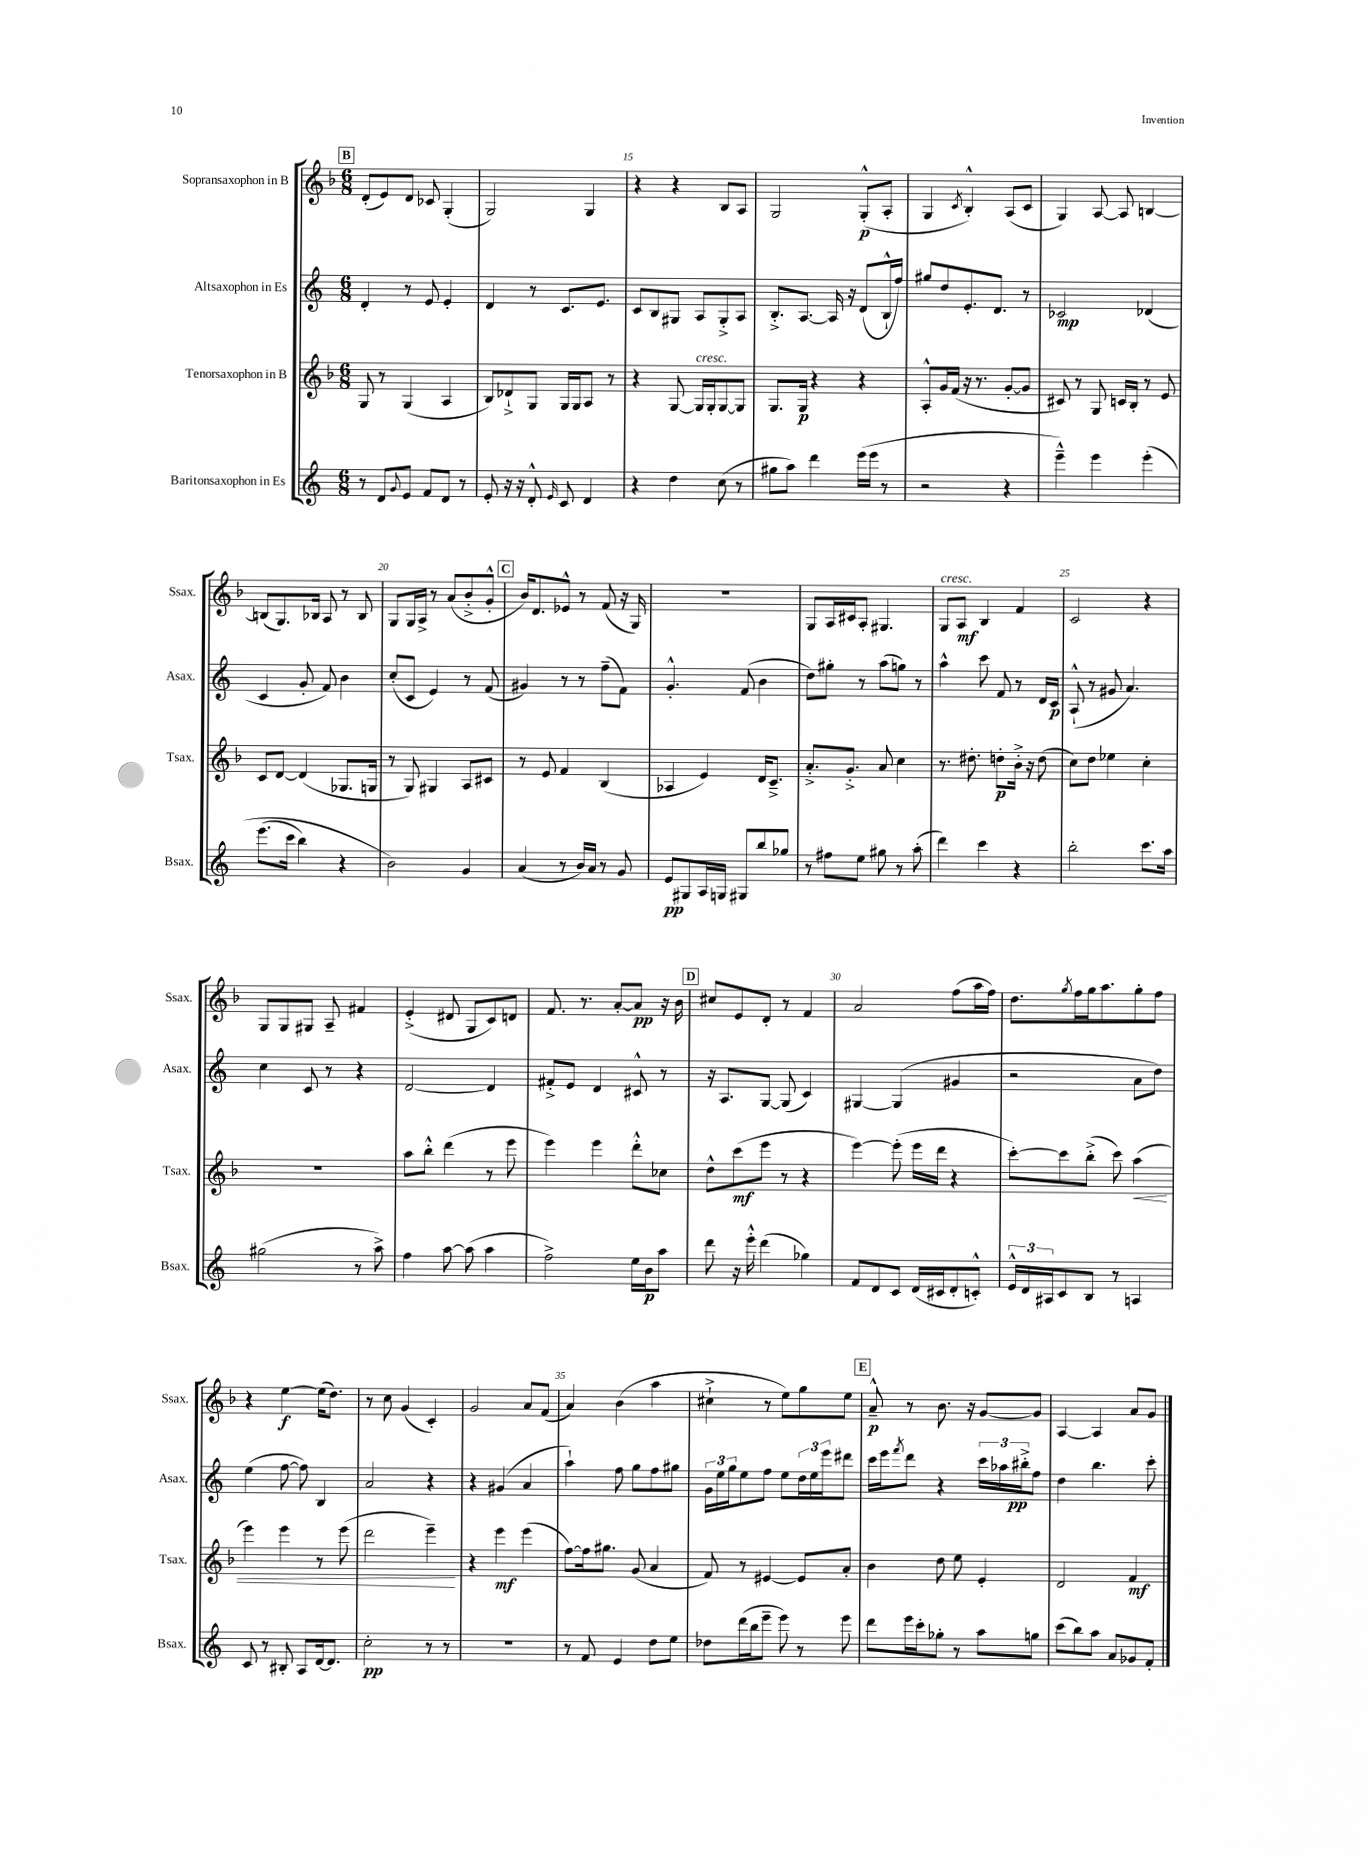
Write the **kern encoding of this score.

**kern	**dynam	**kern	**dynam	**kern	**dynam	**kern	**dynam
*part4	*part4	*part3	*part3	*part2	*part2	*part1	*part1
*staff4	*staff4	*staff3	*staff3	*staff2	*staff2	*staff1	*staff1
*I"Baritonsaxophon in Es	*	*I"Tenorsaxophon in B	*	*I"Altsaxophon in Es	*	*I"Sopransaxophon in B	*
*I'Bsax.	*	*I'Tsax.	*	*I'Asax.	*	*I'Ssax.	*
*clefG2	*	*clefG2	*	*clefG2	*	*clefG2	*
*k[]	*	*k[b-]	*	*k[]	*	*k[b-]	*
*M6/8	*	*M6/8	*	*M6/8	*	*M6/8	*
!!LO:REH:place=s1:t=B
=13	=13	=13	=13	=13	=13	=13	=13
8r	.	8G/	.	4d'/	.	(8d'/L	.
8d/L	.	8r	.	.	.	8e/)	.
8qqg/	.	.	.	.	.	.	.
8e/J	.	(4G/	.	8r	.	8d/J	.
8f/L	.	.	.	8e/	.	8c-X/	.
8d/J	.	4A/	.	4e'/	.	(4G'/	.
8r	.	.	.	.	.	.	.
=14	=14	=14	=14	=14	=14	=14	=14
8e'/	.	8B-/L)	.	4d/	.	2G/)	.
16r	.	8d-X`^/	.	.	.	.	.
16r	.	.	.	.	.	.	.
8d'^^/	.	8G/J	.	8r	.	.	.
16qqe/	.	.	.	.	.	.	.
8c/	.	16G/LL	.	8.c/L	.	.	.
.	.	16G/J	.	.	.	.	.
4d/	.	8A/J	.	.	.	4G/	.
.	.	.	.	8.e/J	.	.	.
.	.	8r	.	.	.	.	.
=15	=15	=15	=15	=15	=15	=15	=15
4r	.	4r	.	8c/L	.	4r	.
.	.	.	.	8B/	.	.	.
4dd\	.	[8G/	.	8G#X/J	.	4r	.
!	!	!LO:TX:a:i:t=cresc.	!	!	!	!	!
.	.	16G/LL]	.	8A/L	.	.	.
.	.	16G'/J	.	.	.	.	.
(8cc\	.	[8G/	.	8G#'^/	.	8B-/L	.
8r	.	8G/J]	.	8A/J	.	8A/J	.
=16	=16	=16	=16	=16	=16	=16	=16
8gg#X\L	.	8.G/L	.	8.B'^/L	.	2G/	.
8aa\J)	.	.	.	.	.	.	.
.	.	16G/Jk	p	[8.A/J	.	.	.
4ddd\	.	4r	.	.	.	.	.
.	.	.	.	16A/]	.	.	.
.	.	.	.	16r	.	.	.
(16eee\LL	.	4r	.	(8d/L	.	(8G'^^/L	p
16eee\JJ	.	.	.	.	.	.	.
8r	.	.	.	16B`^^/L	.	8A'/J	.
.	.	.	.	16ff/JJ)	.	.	.
=17	=17	=17	=17	=17	=17	=17	=17
2r	.	8A'^^/L	.	8gg#X/L	.	4G/	.
.	.	16g/L	.	8dd/	.	.	.
.	.	(16f/JJ	.	.	.	.	.
.	.	.	.	.	.	8qc/	.
.	.	16r	.	8.e'/	.	4B-'^^/)	.
.	.	8.r	.	.	.	.	.
.	.	.	.	8.d/J	.	.	.
4r	.	[8g'/L	.	.	.	(8A/L	.
.	.	8g/J]	.	8r	.	8c/J	.
=18	=18	=18	=18	=18	=18	=18	=18
4eee~^^\)	.	8c#X/)	.	2c-X/	mp	4G/)	.
.	.	8r	.	.	.	.	.
4eee\	.	8G/	.	.	.	[8A/	.
.	.	16cn/LL	.	.	.	8A/]	.
.	.	16B-'/JJ	.	.	.	.	.
(4eee'\	.	8r	.	(4d-X/	.	[4Bn/	.
.	.	8e/	.	.	.	.	.
!!LO:LB:g=z
=19	=19	=19	=19	=19	=19	=19	=19
(8.eee\L	.	8c/L	.	4c/	.	(8Bn/L]	.
.	.	[8d/J	.	.	.	8.G/)	.
16ccc\Jk	.	.	.	.	.	.	.
4bb\)	.	(4d/]	.	8g'/	.	.	.
.	.	.	.	.	.	16B-X/Jk	.
.	.	.	.	8f/)	.	8A/	.
4r	.	8.G-X/L	.	4b\	.	8r	.
.	.	.	.	.	.	8B-/	.
.	.	16Gn/Jk	.	.	.	.	.
=20	=20	=20	=20	=20	=20	=20	=20
2b\)	.	8r	.	(8cc'/L	.	8G/L	.
.	.	8G/)	.	8c/J	.	16G/L	.
.	.	.	.	.	.	16A^/JJ	.
.	.	4G#X/	.	4e/)	.	8r	.
.	.	.	.	.	.	(8a/L	.
4g/	.	8A/L	.	8r	.	8b-'^/	.
.	.	8c#X/J	.	(8f/	.	8g'^^/J	.
!!LO:REH:place=s1:t=C
=21	=21	=21	=21	=21	=21	=21	=21
(4a/	.	8r	.	4g#X/)	.	16b-/KL)	.
.	.	.	.	.	.	8.d/	.
.	.	8e/	.	.	.	.	.
8r	.	4f/	.	8r	.	8e-X^^/J	.
16b/LL)	.	.	.	8r	.	8r	.
16a/JJ	.	.	.	.	.	.	.
8r	.	(4B-/	.	(8ff~\L	.	(8f/	.
8g/	.	.	.	8f\J)	.	16r	.
.	.	.	.	.	.	16G/)	.
=22	=22	=22	=22	=22	=22	=22	=22
8e/L	pp	4A-X/	.	4.g'^^/	.	2.r	.
8G#X/	.	.	.	.	.	.	.
16A/L	.	4e/)	.	.	.	.	.
16Gn/JJ	.	.	.	.	.	.	.
8G#X/L	.	.	.	(8f/	.	.	.
8bb/	.	16d/KL	.	4b\	.	.	.
.	.	8.c~^/J	.	.	.	.	.
8gg-X/J	.	.	.	.	.	.	.
=23	=23	=23	=23	=23	=23	=23	=23
8r	.	8.a'^/L	.	8dd\L)	.	8G/L	.
8ff#X\L	.	.	.	8gg#X'\J	.	16A/L	.
.	.	8.g'^/J	.	.	.	16c#X/J	.
8ee\J	.	.	.	8r	.	8A'/J	.
8gg#X\	.	8a/	.	(8aa\L	.	4.G#X/	.
8r	.	4cc\	.	8ggn\J)	.	.	.
(8aa'\	.	.	.	8r	.	.	.
=24	=24	=24	=24	=24	=24	=24	=24
!	!	!	!	!	!	!LO:TX:a:i:t=cresc.	!
4ddd\)	.	8.r	.	4aa^^\	.	8G/L	.
.	.	.	.	.	.	8A/J	mf
.	.	8.dd#X'\	.	.	.	.	.
4ccc\	.	.	.	8ccc\	.	4B-/	.
.	.	8ddn'\L	p	8f/	.	.	.
4r	.	16b-'^\Jk	.	8r	.	4f/	.
.	.	16r	.	.	.	.	.
.	.	(8dd\	.	16d/LL	.	.	.
.	.	.	.	16c/JJ	p	.	.
=25	=25	=25	=25	=25	=25	=25	=25
2bb'\	.	8cc\L)	.	(8A`^^/	.	2c/	.
.	.	8dd\J	.	8r	.	.	.
.	.	4ee-X\	.	8g#X/	.	.	.
.	.	.	.	4.a/)	.	.	.
8.ccc\L	.	4cc'\	.	.	.	4r	.
16aa\Jk	.	.	.	.	.	.	.
!!LO:LB:g=z
=26	=26	=26	=26	=26	=26	=26	=26
(2gg#X\	.	2.r	.	4cc\	.	8G/L	.
.	.	.	.	.	.	8G/	.
.	.	.	.	8c/	.	8G#X/J	.
.	.	.	.	8r	.	8A~/	.
8r	.	.	.	4r	.	4f#X/	.
8aa^\)	.	.	.	.	.	.	.
=27	=27	=27	=27	=27	=27	=27	=27
4ff\	.	8aa\L	.	[2d/	.	(4e'^/	.
.	.	8bb-'^^\J	.	.	.	.	.
[8aa\	.	(4ddd\	.	.	.	8d#X/	.
(8aa\]	.	.	.	.	.	8G/L	.
4aa\	.	8r	.	4d/]	.	8c/)	.
.	.	8eee\	.	.	.	8dn/J	.
=28	=28	=28	=28	=28	=28	=28	=28
2ff^\)	.	4eee\)	.	8f#X'^/L	.	8.f/	.
.	.	.	.	8e/J	.	.	.
.	.	.	.	.	.	8.r	.
.	.	4eee\	.	4d/	.	.	.
.	.	.	.	.	.	[8a'/L	.
16ee\LL	.	8ddd'^^\L	.	8c#X^^/	.	8a/J]	pp
16b\J	p	.	.	.	.	.	.
8aa\J	.	8cc-X\J	.	8r	.	16r	.
.	.	.	.	.	.	16b-\	.
!!LO:REH:place=s1:t=D
=29	=29	=29	=29	=29	=29	=29	=29
8ddd\	.	8dd^^\L	.	16r	.	8cc#X/L	.
.	.	.	.	8.A/L	.	.	.
16r	.	(8ccc\	mf	.	.	8e/	.
16eee'^^\	.	.	.	.	.	.	.
(4ddd\	.	8eee\J	.	[8G/J	.	8d'/J	.
.	.	8r	.	(8G/]	.	8r	.
4gg-X\)	.	4r	.	4c/)	.	4f/	.
=30	=30	=30	=30	=30	=30	=30	=30
8f/L	.	[4eee\)	.	[4G#X/	.	2a/	.
8d/	.	.	.	.	.	.	.
8c/J	.	(8eee'\]	.	(4G#/]	.	.	.
(16d/LL	.	16eee\LL	.	.	.	.	.
16c#X/J	.	16ddd\JJ	.	.	.	.	.
8d'/	.	4r	.	4g#X/	.	(8ff\L	.
8cn'^^/J)	.	.	.	.	.	16aa\L	.
.	.	.	.	.	.	16ff\JJ)	.
=31	=31	=31	=31	=31	=31	=31	=31
24e^^/LL	.	[8ccc'\L)	.	2r	.	8.dd\L	.
24d/	.	.	.	.	.	.	.
24A#X/J	.	.	.	.	.	.	.
8c/	.	8ccc\]	.	.	.	.	.
.	.	.	.	.	.	8qgg/	.
.	.	.	.	.	.	16ff\L	.
8B/J	.	(8bb-'^\J	.	.	.	16gg\J	.
.	.	.	.	.	.	8.aa\	.
8r	.	8ccc\)	.	.	.	.	.
!	!	!	!LO:HP:b	!	!	!	!
4An/	.	(4aa\	<	8a\L	.	8gg'\	.
.	.	.	.	8dd\J)	.	8ff\J	.
!!LO:LB:g=z
=32	=32	=32	=32	=32	=32	=32	=32
8c/	.	4eee\)	.	(4ee\	.	4r	.
8r	.	.	.	.	.	.	.
8B#X'/	.	4eee\	.	[8ff\	.	[4ee\	f
8A/L	.	.	.	8ff\])	.	.	.
[16d/k	.	8r	.	4B/	.	(16ee\KL]	.
8.d/J]	.	.	.	.	.	8.dd\J)	.
.	.	(8eee\	.	.	.	.	.
=33	=33	=33	=33	=33	=33	=33	=33
2cc'\	pp	2ddd\	.	2a/	.	8r	.
.	.	.	.	.	.	8cc\	.
.	.	.	.	.	.	(4g/	.
8r	.	4eee~\)	.	4r	.	4c'/)	.
8r	.	.	.	.	.	.	.
.	.	.	[	.	.	.	.
=34	=34	=34	=34	=34	=34	=34	=34
2.r	.	4r	.	4r	.	2g/	.
.	.	4eee\	mf	(4g#X/	.	.	.
.	.	(4eee\	.	4a/	.	8a/L	.
.	.	.	.	.	.	(8f/J	.
=35	=35	=35	=35	=35	=35	=35	=35
8r	.	[8ff\L)	.	4aa`\)	.	4a/)	.
8f/	.	16ff\k]	.	.	.	.	.
.	.	8.gg#X\J	.	.	.	.	.
4e/	.	.	.	8ff\	.	(4b-\	.
.	.	(8g/	.	8gg\L	.	.	.
8dd\L	.	4a/	.	8ff\	.	4aa\	.
8ee\J	.	.	.	8gg#X\J	.	.	.
=36	=36	=36	=36	=36	=36	=36	=36
8dd-X\L	.	8f/)	.	24g\LL	.	4cc#X`^\	.
.	.	.	.	24ee\	.	.	.
.	.	.	.	24gg\J	.	.	.
(16ddd\L	.	8r	.	8ee\	.	.	.
16bb\J	.	.	.	.	.	.	.
8eee~\J	.	[4e#X/	.	8ff\J	.	8r	.
8eee\)	.	.	.	8ee\L	.	8ee\L)	.
8r	.	8e#/L]	.	24dd\L	.	8gg\	.
.	.	.	.	24ee\	.	.	.
.	.	.	.	24eee\J	.	.	.
8eee\	.	8a'/J	.	8ddd#X\J	.	8ee\J	.
!!LO:REH:place=s1:t=E
=37	=37	=37	=37	=37	=37	=37	=37
8ddd\L	.	4b-\	.	16ccc\LL	.	8a~^^/	p
.	.	.	.	16eee\J	.	.	.
.	.	.	.	8qfff/	.	.	.
16eee\L	.	.	.	8ddd\J	.	8r	.
16ccc'\J	.	.	.	.	.	.	.
8gg-X'\J	.	8dd\	.	4r	.	8.b-\	.
8r	.	8ee\	.	.	.	.	.
.	.	.	.	.	.	16r	.
8aa\L	.	4e'/	.	24ccc\LL	.	[8g/L	.
.	.	.	.	24aa-X\	.	.	.
.	.	.	.	24bb#X'^\J	pp	.	.
8ggn\J	.	.	.	8ff\J	.	8g/J]	.
=38	=38	=38	=38	=38	=38	=38	=38
(8ccc\L	.	2d/	.	4dd\	.	[4A/	.
8bb\)	.	.	.	.	.	.	.
8aa\J	.	.	.	4.bb\	.	4A/]	.
8a/L	.	.	.	.	.	.	.
8g-X/	.	4f/	mf	.	.	8a/L	.
8f'/J	.	.	.	8ccc'\	.	8g/J	.
==	==	==	==	==	==	==	==
*-	*-	*-	*-	*-	*-	*-	*-
